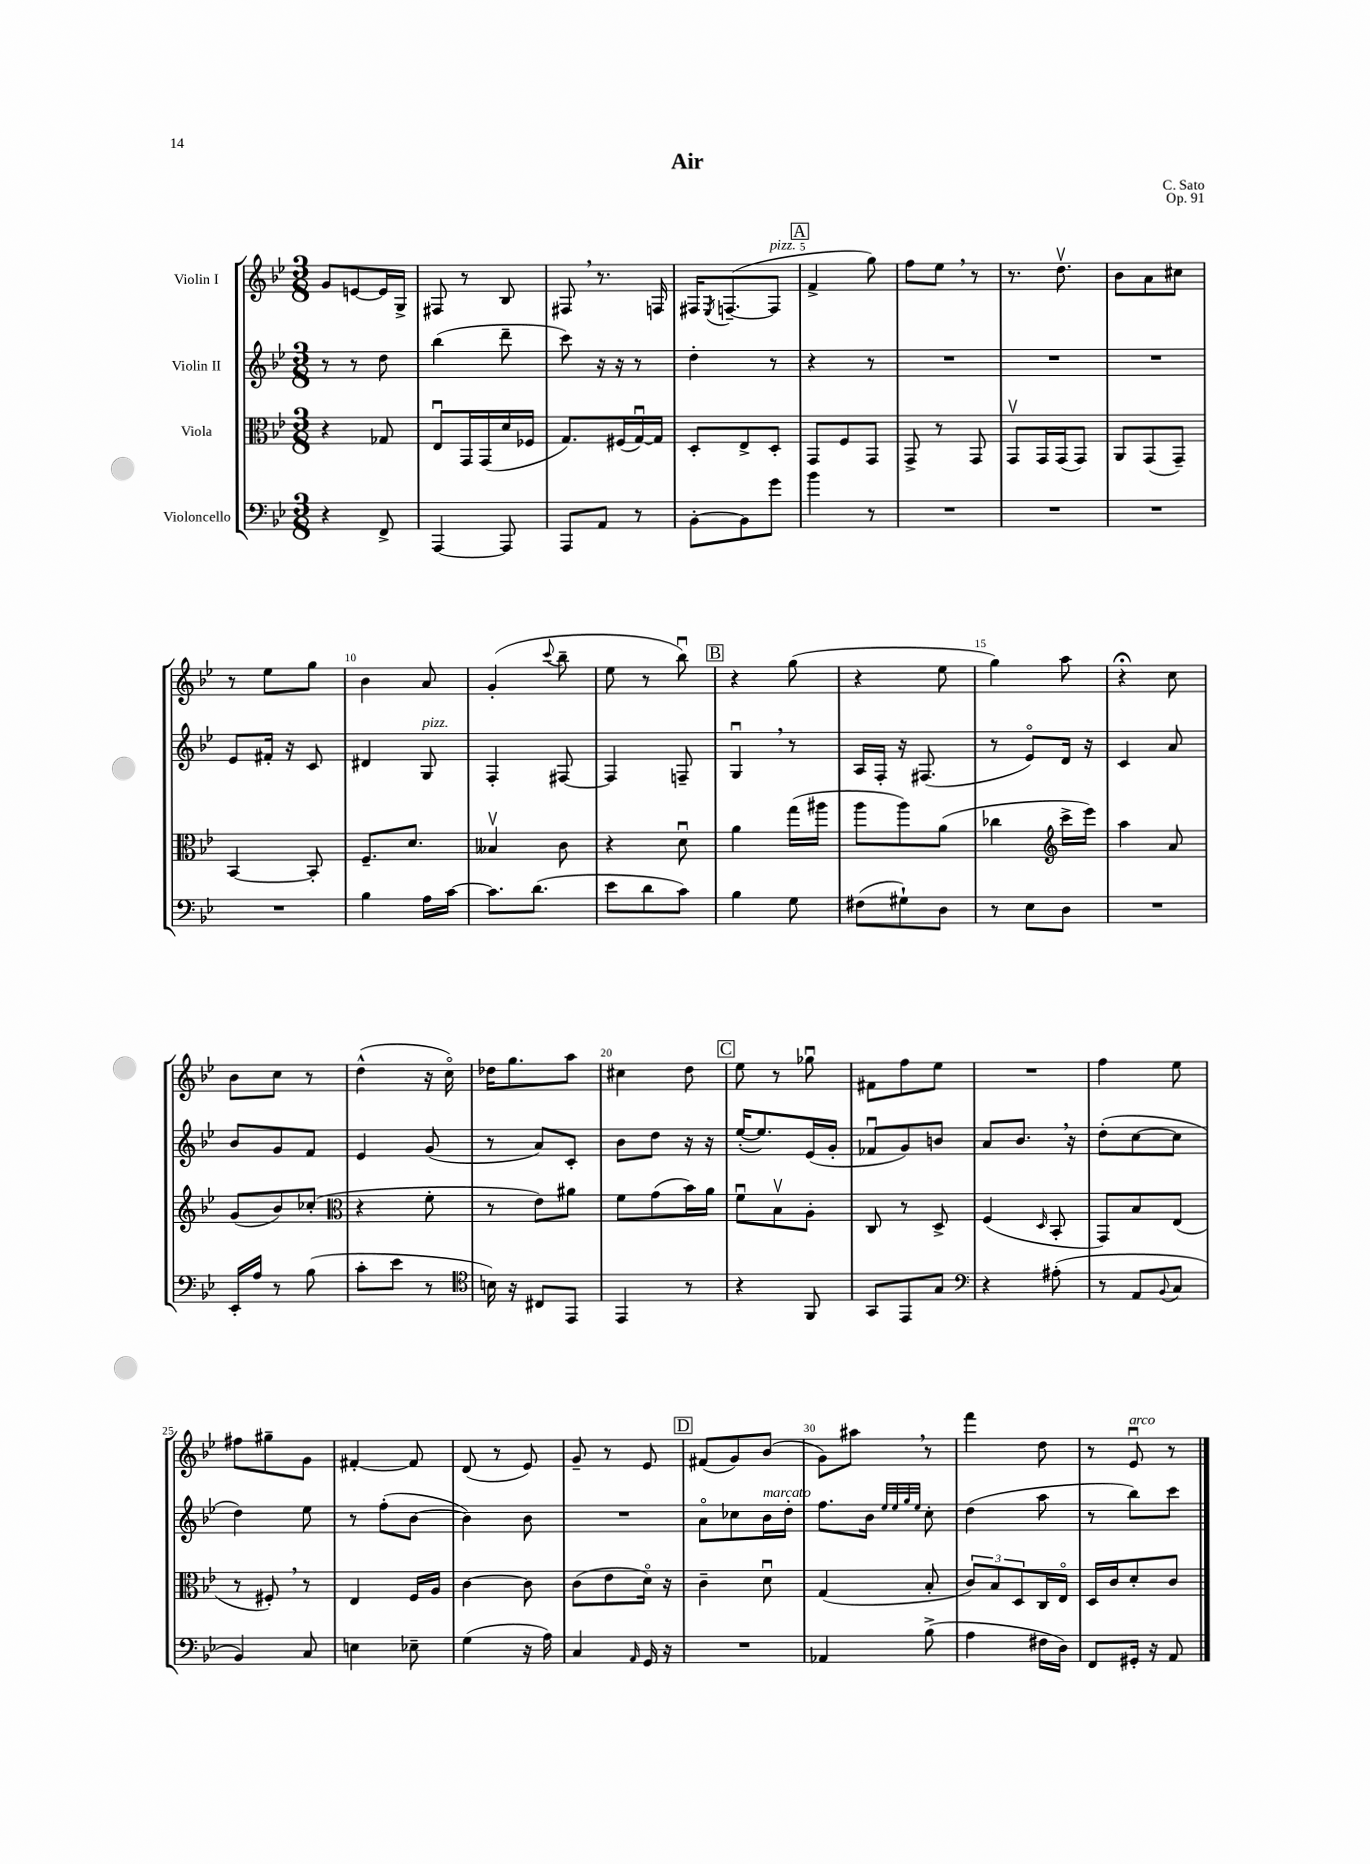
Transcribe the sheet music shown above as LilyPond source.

\header { title = "Air" composer = "C. Sato" opus = "Op. 91" }
<<
\new StaffGroup <<
\new Staff = "s0" \with { instrumentName = "Violin I" } {
    \clef treble \key bes \major \numericTimeSignature \time 3/8
    g'8 e'8~ e'16 g16-> |
    fis8 r8 bes8 |
    fis8 \breathe r8. f16 |
    fis16 \acciaccatura { ees8 } f8.~--( f8^\markup { \italic "pizz." } |
    \mark \markup { \box "A" } f'4-> g''8) |
    f''8 ees''8 \breathe r8 |
    r8. d''8.\upbow |
    bes'8 a'8 cis''8 |
    r8 ees''8 g''8 |
    bes'4 a'8 |
    g'4-.( \appoggiatura { c'''8 } bes''8-- |
    ees''8 r8 bes''8\downbow) |
    \mark \markup { \box "B" } r4 g''8( |
    r4 ees''8 |
    g''4) a''8 |
    r4\fermata c''8 |
    bes'8 c''8 r8 |
    d''4-^( r16 c''16\flageolet) |
    des''16 g''8. a''8 |
    cis''4 d''8 |
    \mark \markup { \box "C" } ees''8 r8 ges''8\downbow |
    fis'8 f''8 ees''8 |
    R4. |
    f''4 ees''8 |
    fis''8 gis''8-- g'8 |
    fis'4~-. fis'8 |
    d'8( r8 ees'8) |
    g'8-- r8 ees'8 |
    \mark \markup { \box "D" } fis'8( g'8) bes'8( |
    g'8) ais''8 \breathe r8 |
    f'''4 d''8 |
    r8 ees'8\downbow^\markup { \italic "arco" } r8 \bar "|." |
}
\new Staff = "s1" \with { instrumentName = "Violin II" } {
    \clef treble \key bes \major \numericTimeSignature \time 3/8
    r8 r8 d''8 |
    bes''4( d'''8-- |
    c'''8) r16 r16 r8 |
    d''4-. r8 |
    \mark \markup { \box "A" } r4 r8 |
    R4. |
    R4. |
    R4. |
    ees'8 fis'16-. r16 c'8 |
    dis'4 g8^\markup { \italic "pizz." } |
    f4-. fis8~ |
    fis4 f8-- |
    \mark \markup { \box "B" } g4\downbow \breathe r8 |
    a16 f16-. r16 fis8.( |
    r8 ees'8\flageolet) d'16 r16 |
    c'4 a'8 |
    bes'8 g'8 f'8 |
    ees'4 g'8( |
    r8 a'8) c'8-. |
    bes'8 d''8 r16 r16 |
    \mark \markup { \box "C" } ees''16~-.( ees''8.) ees'16( g'16-. |
    fes'8\downbow g'8) b'8 |
    a'8 bes'8. \breathe r16 |
    d''8-.( c''8~ c''8 |
    d''4) ees''8 |
    r8 f''8-.( bes'8~ |
    bes'4) bes'8 |
    R4. |
    \mark \markup { \box "D" } a'8\flageolet ces''8 bes'16^\markup { \italic "marcato" } d''16-. |
    f''8. bes'16 \grace { ees''32 ees''32 g''32 ees''32 } c''8-. |
    d''4( a''8 |
    r8 bes''8) c'''8 \bar "|." |
}
\new Staff = "s2" \with { instrumentName = "Viola" } {
    \clef alto \key bes \major \numericTimeSignature \time 3/8
    r4 ges8 |
    ees8\downbow g,16 g,16( d'16 fes16 |
    g8.) fis16( g16~\downbow) g16 |
    d8-. ees8-> d8-. |
    \mark \markup { \box "A" } g,8 f8 g,8 |
    g,8-> r8 g,8 |
    g,8\upbow g,16 g,16( g,8) |
    a,8 g,8( g,8--) |
    bes,4~ bes,8-. |
    f8.-- d'8. |
    beses4\upbow c'8 |
    r4 d'8\downbow |
    \mark \markup { \box "B" } a'4 g''16( ais''16 |
    a''8 a''8) a'8( |
    ces''4 \clef treble c'''16-> ees'''16) |
    a''4 a'8 |
    g'8( bes'8) ces''8-.( |
    \clef alto r4 f'8-. |
    r8 ees'8) ais'8 |
    f'8 g'8( bes'16) a'16 |
    \mark \markup { \box "C" } f'8\downbow bes8\upbow a8-. |
    c8 r8 d8-> |
    f4( \grace { d16 } bes,8-. |
    g,8) bes8 ees8( |
    r8 fis8-.) \breathe r8 |
    ees4 f16 a16 |
    c'4~ c'8 |
    c'8( ees'8 d'16\flageolet) r16 |
    \mark \markup { \box "D" } c'4-- d'8\downbow |
    g4( bes8-. |
    \tuplet 3/2 { c'8) bes8 d8 } c16 ees16\flageolet |
    d16 c'16 d'8-. c'8 \bar "|." |
}
\new Staff = "s3" \with { instrumentName = "Violoncello" } {
    \clef bass \key bes \major \numericTimeSignature \time 3/8
    r4 f,8-> |
    a,,4~ a,,8 |
    a,,8 a,8 r8 |
    bes,8~-. bes,8 g'8 |
    \mark \markup { \box "A" } bes'4 r8 |
    R4. |
    R4. |
    R4. |
    R4. |
    bes4 a16 c'16~ |
    c'8. d'8.( |
    ees'8 d'8 c'8) |
    \mark \markup { \box "B" } bes4 g8 |
    fis8( gis8-!) d8 |
    r8 ees8 d8 |
    R4. |
    ees,16-. a16 r8 bes8( |
    c'8-. ees'8 r8 |
    \clef tenor b16) r16 cis8 ees,8 |
    ees,4 r8 |
    \mark \markup { \box "C" } r4 f,8 |
    g,8 ees,8 g8 |
    \clef bass r4 ais8-.( |
    r8 a,8 \appoggiatura { bes,8 } c8 |
    bes,4) c8 |
    e4 ees8-- |
    g4( r16 a16) |
    c4 \grace { a,16 } g,16 r16 |
    \mark \markup { \box "D" } R4. |
    aes,4 bes8->( |
    a4 fis16 d16) |
    f,8 gis,16-. r16 a,8 \bar "|." |
}
>>
>>
\layout { \context { \Score \override BarNumber.break-visibility = ##(#f #t #t) barNumberVisibility = #(every-nth-bar-number-visible 5) } }
